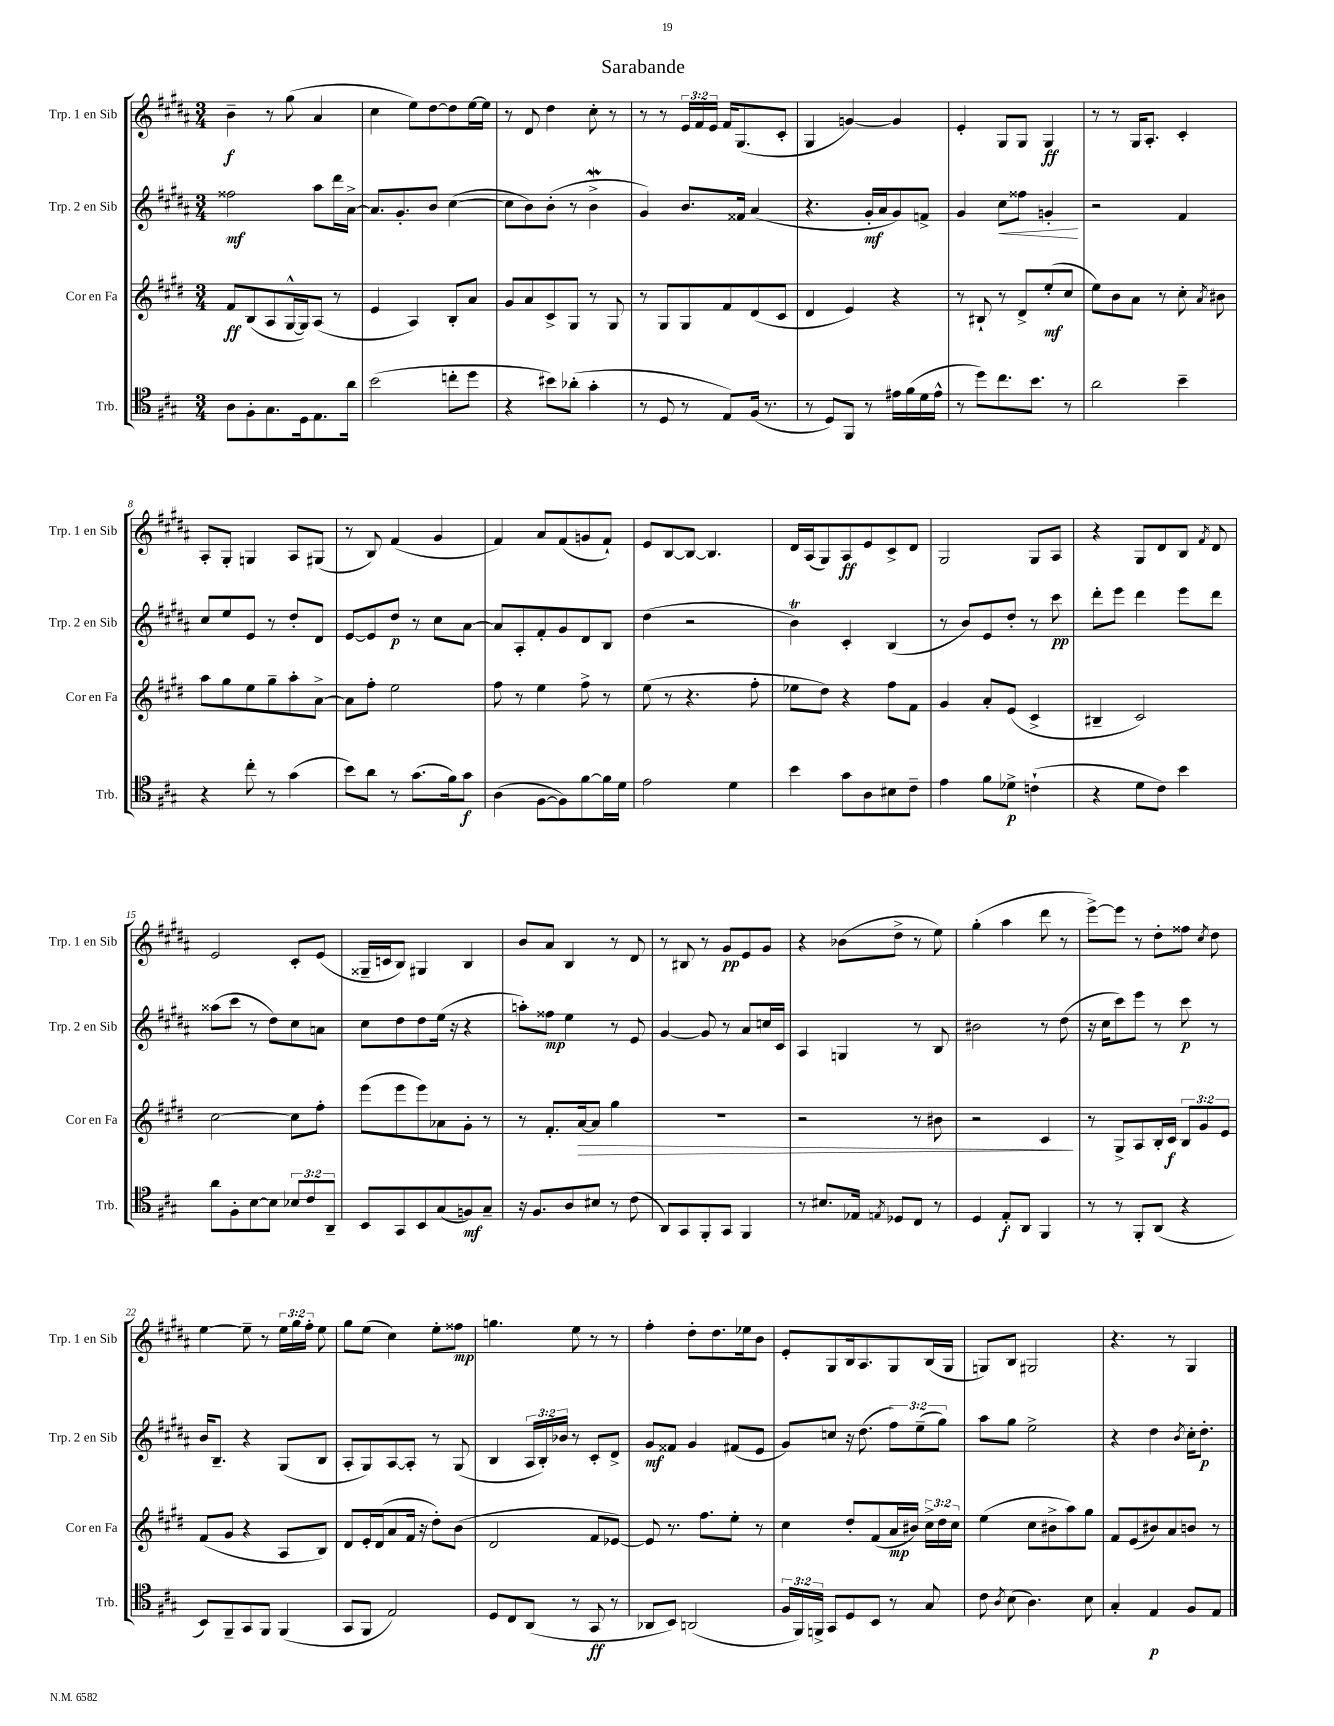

**kern	**dynam	**kern	**dynam	**kern	**dynam	**kern	**dynam
*part4	*part4	*part3	*part3	*part2	*part2	*part1	*part1
*staff4	*staff4	*staff3	*staff3	*staff2	*staff2	*staff1	*staff1
*I"Trb.	*	*I"Cor en Fa	*	*I"Trp. 2 en Sib	*	*I"Trp. 1 en Sib	*
*I'Trb.	*	*I'Cor en Fa	*	*I'Trp. 2 en Sib	*	*I'Trp. 1 en Sib	*
*clefC4	*	*clefG2	*	*clefG2	*	*clefG2	*
*k[f#c#g#]	*	*k[f#c#g#d#]	*	*k[f#c#g#d#a#]	*	*k[f#c#g#d#a#]	*
*M3/4	*	*M3/4	*	*M3/4	*	*M3/4	*
=1	=1	=1	=1	=1	=1	=1	=1
8A\L	.	8f#/L	ff	2ff##X\	mf	4b~\	f
8F#'\	.	(8B/	.	.	.	.	.
8.G#\	.	8A/	.	.	.	8r	.
.	.	[16G#^^/L	.	.	.	(8gg#\	.
16D\k	.	16G#/J])	.	.	.	.	.
8.E\	.	(8A/J	.	8aa#\L	.	4a#/	.
.	.	8r	.	16ddd#\L	.	.	.
16a\Jk	.	.	.	[16a#^\JJ	.	.	.
=2	=2	=2	=2	=2	=2	=2	=2
(2b\	.	4e/	.	8.a#/L]	.	4cc#\	.
.	.	.	.	8.g#'/	.	.	.
.	.	4A/)	.	.	.	8ee\L)	.
.	.	.	.	8b/J	.	[8dd#\	.
8ccn'\L	.	8B'/L	.	([4cc#\	.	8dd#\]	.
8dd\J	.	8a/J	.	.	.	[16ee\L	.
.	.	.	.	.	.	16ee\JJ]	.
=3	=3	=3	=3	=3	=3	=3	=3
4r	.	8g#/L	.	8cc#\L]	.	8r	.
.	.	8a/	.	8b\)	.	8d#/	.
8b#X\L)	.	8c#^/	.	(8b'\J	.	4dd#\	.
(8a-X'\J	.	8G#/J	.	8r	.	.	.
4g#'\	.	8r	.	4bw^\	.	8cc#'\	.
.	.	8G#/	.	.	.	8r	.
=4	=4	=4	=4	=4	=4	=4	=4
8r	.	8r	.	4g#/)	.	8r	.
8D/	.	8G#/L	.	.	.	8r	.
8r	.	8G#/	.	8.b/L	.	24e/LL	.
.	.	.	.	.	.	24f#/	.
.	.	.	.	.	.	24e/JJ	.
8E/L)	.	8f#/	.	.	.	16f#/KL	.
.	.	.	.	16f##X/Jk	.	(8.G#/	.
(16F#/Jk	.	(8d#/	.	(4a#/	.	.	.
8.r	.	.	.	.	.	.	.
.	.	8c#/J	.	.	.	8c#'/J	.
=5	=5	=5	=5	=5	=5	=5	=5
8r	.	4d#/	.	4.r	.	4G#/	.
8D/L)	.	.	.	.	.	.	.
8FF#/J	.	4e/)	.	.	.	[4gn/)	.
8r	.	.	.	16g#'/LL	mf	.	.
.	.	.	.	16a#/J	.	.	.
16e#X\LL	.	4r	.	8g#/)	.	4g/]	.
(16f#\	.	.	.	.	.	.	.
16d\	.	.	.	8fn^/J	.	.	.
16e#^^\JJ	.	.	.	.	.	.	.
=6	=6	=6	=6	=6	=6	=6	=6
8r	.	8r	.	4g#/	.	4e'/	.
8dd\L)	.	8B#X`/	.	.	.	.	.
!	!	!	!	!	!LO:HP:b	!	!
8.cc#\	.	8r	.	8cc#\L	<	8G#/L	.
.	.	8d#^/L	.	8ff##X\J	.	8G#/J	.
8.b\J	.	.	.	.	.	.	.
.	.	(8ee'/	mf	4gn'/	.	4G#/	ff
8r	.	8cc#/J	.	.	.	.	.
.	.	.	.	.	[	.	.
=7	=7	=7	=7	=7	=7	=7	=7
2a\	.	8ee\L)	.	2r	.	8r	.
.	.	8b\	.	.	.	8r	.
.	.	8a\J	.	.	.	16G#/KL	.
.	.	.	.	.	.	8.A#'/J	.
.	.	8r	.	.	.	.	.
4b~\	.	8cc#'\	.	4f#/	.	4c#'/	.
.	.	8qa/	.	.	.	.	.
.	.	8b#X\	.	.	.	.	.
!!LO:LB:g=z
=8	=8	=8	=8	=8	=8	=8	=8
4r	.	8aa\L	.	8cc#/L	.	8A#'/L	.
.	.	8gg#\	.	8ee/	.	8G#'/J	.
8cc#'\	.	8ee\	.	8e/J	.	4Gn/	.
8r	.	8gg#~\	.	8r	.	.	.
(4g#\	.	8aa'\	.	8dd#'/L	.	8A#/L	.
.	.	[8a^\J	.	8d#/J	.	(8G#X/J	.
=9	=9	=9	=9	=9	=9	=9	=9
8b\L)	.	8a\L]	.	[8e/L	.	8r	.
8a\J	.	8ff#'\J	.	8e/]	.	8B/)	.
8r	.	2ee\	.	8dd#/J	p	(4f#/	.
(8.g#\L	.	.	.	8r	.	.	.
.	.	.	.	8cc#\L	.	4g#/	.
16f#\k)	.	.	.	.	.	.	.
8g#\J	f	.	.	[8a#\J	.	.	.
=10	=10	=10	=10	=10	=10	=10	=10
(4A\	.	8ff#\	.	8a#/L]	.	4f#/)	.
.	.	8r	.	8A#'/	.	.	.
[8F#\L	.	4ee\	.	8f#'/	.	8a#/L	.
8F#\])	.	.	.	8g#/	.	(8f#/	.
[8f#\	.	8ff#^\	.	8d#/	.	8gn/	.
16f#\L]	.	8r	.	8B/J	.	8f#`/J)	.
16d\JJ	.	.	.	.	.	.	.
=11	=11	=11	=11	=11	=11	=11	=11
2e\	.	(8ee\	.	(4dd#\	.	8e/L	.
.	.	8r	.	.	.	[8B/	.
.	.	4.r	.	2r	.	8B/J_	.
.	.	.	.	.	.	4.B/]	.
4d\	.	.	.	.	.	.	.
.	.	8ff#'\	.	.	.	.	.
=12	=12	=12	=12	=12	=12	=12	=12
4b\	.	8ee-X\L	.	4bT\)	.	16d#/LL	.
.	.	.	.	.	.	(16A#/J	.
.	.	8dd#\J)	.	.	.	8G#/)	.
8g#\L	.	4r	.	4c#'/	.	8A#/	ff
8A\	.	.	.	.	.	8e/	.
8B#X\	.	8ff#\L	.	(4B/	.	8c#^/	.
8c#~\J	.	8f#\J	.	.	.	8d#/J	.
=13	=13	=13	=13	=13	=13	=13	=13
4e\	.	4g#/	.	8r	.	2G#/	.
.	.	.	.	8b/L)	.	.	.
8f#\L	.	8a'/L	.	8e/	.	.	.
8d-X^\J	p	(8e/J	.	8dd#'/J	.	.	.
(4cn`\	.	4c#^/	.	8r	.	8G#/L	.
.	.	.	.	8ccc#\	pp	8A#/J	.
=14	=14	=14	=14	=14	=14	=14	=14
4r	.	4B#X~/	.	8ddd#'\L	.	4r	.
.	.	.	.	8eee\J	.	.	.
8d\L	.	2c#/)	.	4ddd#\	.	8G#/L	.
8c#\J)	.	.	.	.	.	8d#/	.
4b\	.	.	.	8eee\L	.	8B/J	.
.	.	.	.	.	.	8qf#/	.
.	.	.	.	8ddd#\J	.	8d#/	.
!!LO:LB:g=z
=15	=15	=15	=15	=15	=15	=15	=15
8a\L	.	[2cc#\	.	(8aa##X\L	.	2e/	.
8F#'\	.	.	.	8ccc#\J	.	.	.
[8B\	.	.	.	8r	.	.	.
8B\J]	.	.	.	8dd#\L)	.	.	.
12B-X/L	.	8cc#\L]	.	8cc#\	.	8c#'/L	.
12c#/	.	.	.	.	.	.	.
.	.	8ff#'\J	.	8an\J	.	(8e/J	.
12AA~/J	.	.	.	.	.	.	.
=16	=16	=16	=16	=16	=16	=16	=16
8BB/L	.	(8eee\L	.	8cc#\L	.	16G##X~/LL	.
.	.	.	.	.	.	16cn/J	.
8GG#/	.	8eee\	.	8dd#\	.	8B/J)	.
8BB/	.	8eee\)	.	8dd#\	.	4G#X/	.
(8G#/	.	8a-X\	.	(16ee\Jk	.	.	.
.	.	.	.	16r	.	.	.
8Fn/)	mf	8g#'\J	.	4r	.	4B/	.
8G#~/J	.	8r	.	.	.	.	.
=17	=17	=17	=17	=17	=17	=17	=17
16r	.	8r	.	8aan'\L)	.	8b/L	.
8.F#/L	.	.	.	.	.	.	.
.	.	8.f#'/L	.	8ff##X\J	mp	8a#/J	.
8A/	.	.	.	4ee\	.	4B/	.
!	!	!	!LO:HP:b	!	!	!	!
.	.	[16a/k	>	.	.	.	.
8B#X/J	.	8a/J]	.	.	.	.	.
8r	.	4gg#\	.	8r	.	8r	.
(8c#\	.	.	.	8e/	.	8d#/	.
=18	=18	=18	=18	=18	=18	=18	=18
8AA/L)	.	2.r	.	[4g#/	.	8r	.
8GG#/	.	.	.	.	.	8B#X/	.
8FF#'/	.	.	.	8g#/]	.	8r	.
8GG#/J	.	.	.	8r	.	8g#/L	pp
4FF#/	.	.	.	8a#/L	.	8e/	.
.	.	.	.	16ccn/L	.	8g#/J	.
.	.	.	.	16c#/JJ	.	.	.
=19	=19	=19	=19	=19	=19	=19	=19
8r	.	2r	.	4A#/	.	4r	.
8.B#X/L	.	.	.	.	.	.	.
.	.	.	.	4Gn/	.	(8b-X\L	.
16E-X/Jk	.	.	.	.	.	.	.
8qEn/	.	.	.	.	.	.	.
8D-X/L	.	.	.	.	.	8dd#^\J	.
8C#/J	.	8r	.	8r	.	8r	.
8r	.	8b#X\	.	8B/	.	8ee\)	.
=20	=20	=20	=20	=20	=20	=20	=20
4D/	.	2r	.	2b#X\	.	(4gg#'\	.
8E'/L	f	.	.	.	.	4aa#\	.
8AA/J	.	.	.	.	.	.	.
4FF#/	.	4c#/	.	8r	.	8ddd#\	.
.	.	.	.	(8dd#\	.	8r	.
.	.	.	]	.	.	.	.
=21	=21	=21	=21	=21	=21	=21	=21
8r	.	8r	.	16r	.	[8eee^\L)	.
.	.	.	.	16cc#\KL	.	.	.
8r	.	8G#^/L	.	8ccc#\)	.	8eee\J]	.
8FF#'/L	.	8A/	.	8eee\J	.	8r	.
(8AA/J	.	16B'/L	.	8r	.	8dd#'\L	.
.	.	16c#/JJ	f	.	.	.	.
4r	.	12B/L	.	8ccc#\	p	8ff##X\J	.
.	.	12g#/	.	.	.	.	.
.	.	.	.	.	.	8qcc#/	.
.	.	.	.	8r	.	8dd#\	.
.	.	12e/J	.	.	.	.	.
!!LO:LB:g=z
=22	=22	=22	=22	=22	=22	=22	=22
8BB/L)	.	(8f#/L	.	16b/KL	.	[4ee\	.
.	.	.	.	8.B~/J	.	.	.
8FF#~/	.	8g#/J	.	.	.	.	.
8GG#/	.	4r	.	4r	.	8ee~\]	.
8FF#/J	.	.	.	.	.	8r	.
(4FF#/	.	8A/L	.	(8G#/L	.	24ee\LL	.
.	.	.	.	.	.	24gg#\	.
.	.	.	.	.	.	24ff#'\JJ	.
.	.	8B/J)	.	8B/J	.	8ee\	.
=23	=23	=23	=23	=23	=23	=23	=23
8GG#/L	.	8d#/L	.	8A#'/L	.	8gg#\L	.
8FF#/J	.	16e'/L	.	8G#/)	.	(8ee\J	.
.	.	(16d#/J	.	.	.	.	.
2E/)	.	8a/	.	[8A#/	.	4cc#\)	.
.	.	16f#/Jk	.	8A#'/J]	.	.	.
.	.	16r	.	.	.	.	.
.	.	8dd#'\L)	.	8r	.	8ee'\L	.
.	.	(8b\J	.	(8G#/	.	8ff##X\J	mp
=24	=24	=24	=24	=24	=24	=24	=24
8D/L	.	2d#/	.	4B/	.	4.ggn\	.
8C#/	.	.	.	.	.	.	.
(8AA/J	.	.	.	24A#/LL	.	.	.
.	.	.	.	24B'/)	.	.	.
.	.	.	.	24b-X/JJ	.	.	.
8r	.	.	.	8r	.	8ee\	.
8GG#/	ff	8f#/L	.	8c#'/L	.	8r	.
8r	.	[8e-X/J)	.	8d#^/J	.	8r	.
=25	=25	=25	=25	=25	=25	=25	=25
8AA-X/L	.	8e-/]	.	8g#/L	mf	4ff#'\	.
8BB/J)	.	8.r	.	8f##X/J	.	.	.
(2AAn/	.	.	.	4g#/	.	8dd#'\L	.
.	.	8.ff#\L	.	.	.	.	.
.	.	.	.	.	.	8.dd#\	.
.	.	8ee'\J	.	(8f#X/L	.	.	.
.	.	.	.	.	.	16ee-X\k	.
.	.	8r	.	8e/J	.	8b\J	.
=26	=26	=26	=26	=26	=26	=26	=26
24F#/LL	.	4cc#\	.	8g#/L)	.	8e'/L	.
24FF#/)	.	.	.	.	.	.	.
24FFn^/JJ	.	.	.	.	.	.	.
8GG#/L	.	.	.	8ccn/J	.	8G#/	.
8D/	.	8dd#'/L	.	16r	.	16B/k	.
.	.	.	.	(8.dd#\	.	8.A#/	.
8BB/J	.	(8f#/	.	.	.	.	.
8r	.	16a/L	mp	12ff#\L)	.	8G#/	.
.	.	16b#X/JJ)	.	.	.	.	.
.	.	.	.	(12ee~\	.	.	.
8G#/	.	24cc#^\LL	.	.	.	(16B/L	.
.	.	24dd#\	.	12gg#\J)	.	.	.
.	.	.	.	.	.	16G#/JJ	.
.	.	24cc#\JJ	.	.	.	.	.
=27	=27	=27	=27	=27	=27	=27	=27
8c#\	.	(4ee\	.	8aa#\L	.	8Gn/L)	.
8qA/	.	.	.	.	.	.	.
(8B\	.	.	.	8gg#\J	.	8B/J	.
4.A\)	.	8cc#\L	.	2ee^\	.	2G#X/	.
.	.	8b#X^\	.	.	.	.	.
.	.	8aa\)	.	.	.	.	.
8B\	.	8gg#\J	.	.	.	.	.
=28	=28	=28	=28	=28	=28	=28	=28
4G#'/	.	8f#/L	.	4r	.	4.r	.
.	.	(8e/	.	.	.	.	.
4E/	p	8b#X/)	.	4dd#\	.	.	.
.	.	8a/	.	.	.	8r	.
.	.	.	.	8qb/	.	.	.
8F#/L	.	8bn/J	.	16cc#'\KL	.	4G#/	.
.	.	.	.	8.dd#'\J	p	.	.
8E/J	.	8r	.	.	.	.	.
==	==	==	==	==	==	==	==
*-	*-	*-	*-	*-	*-	*-	*-
